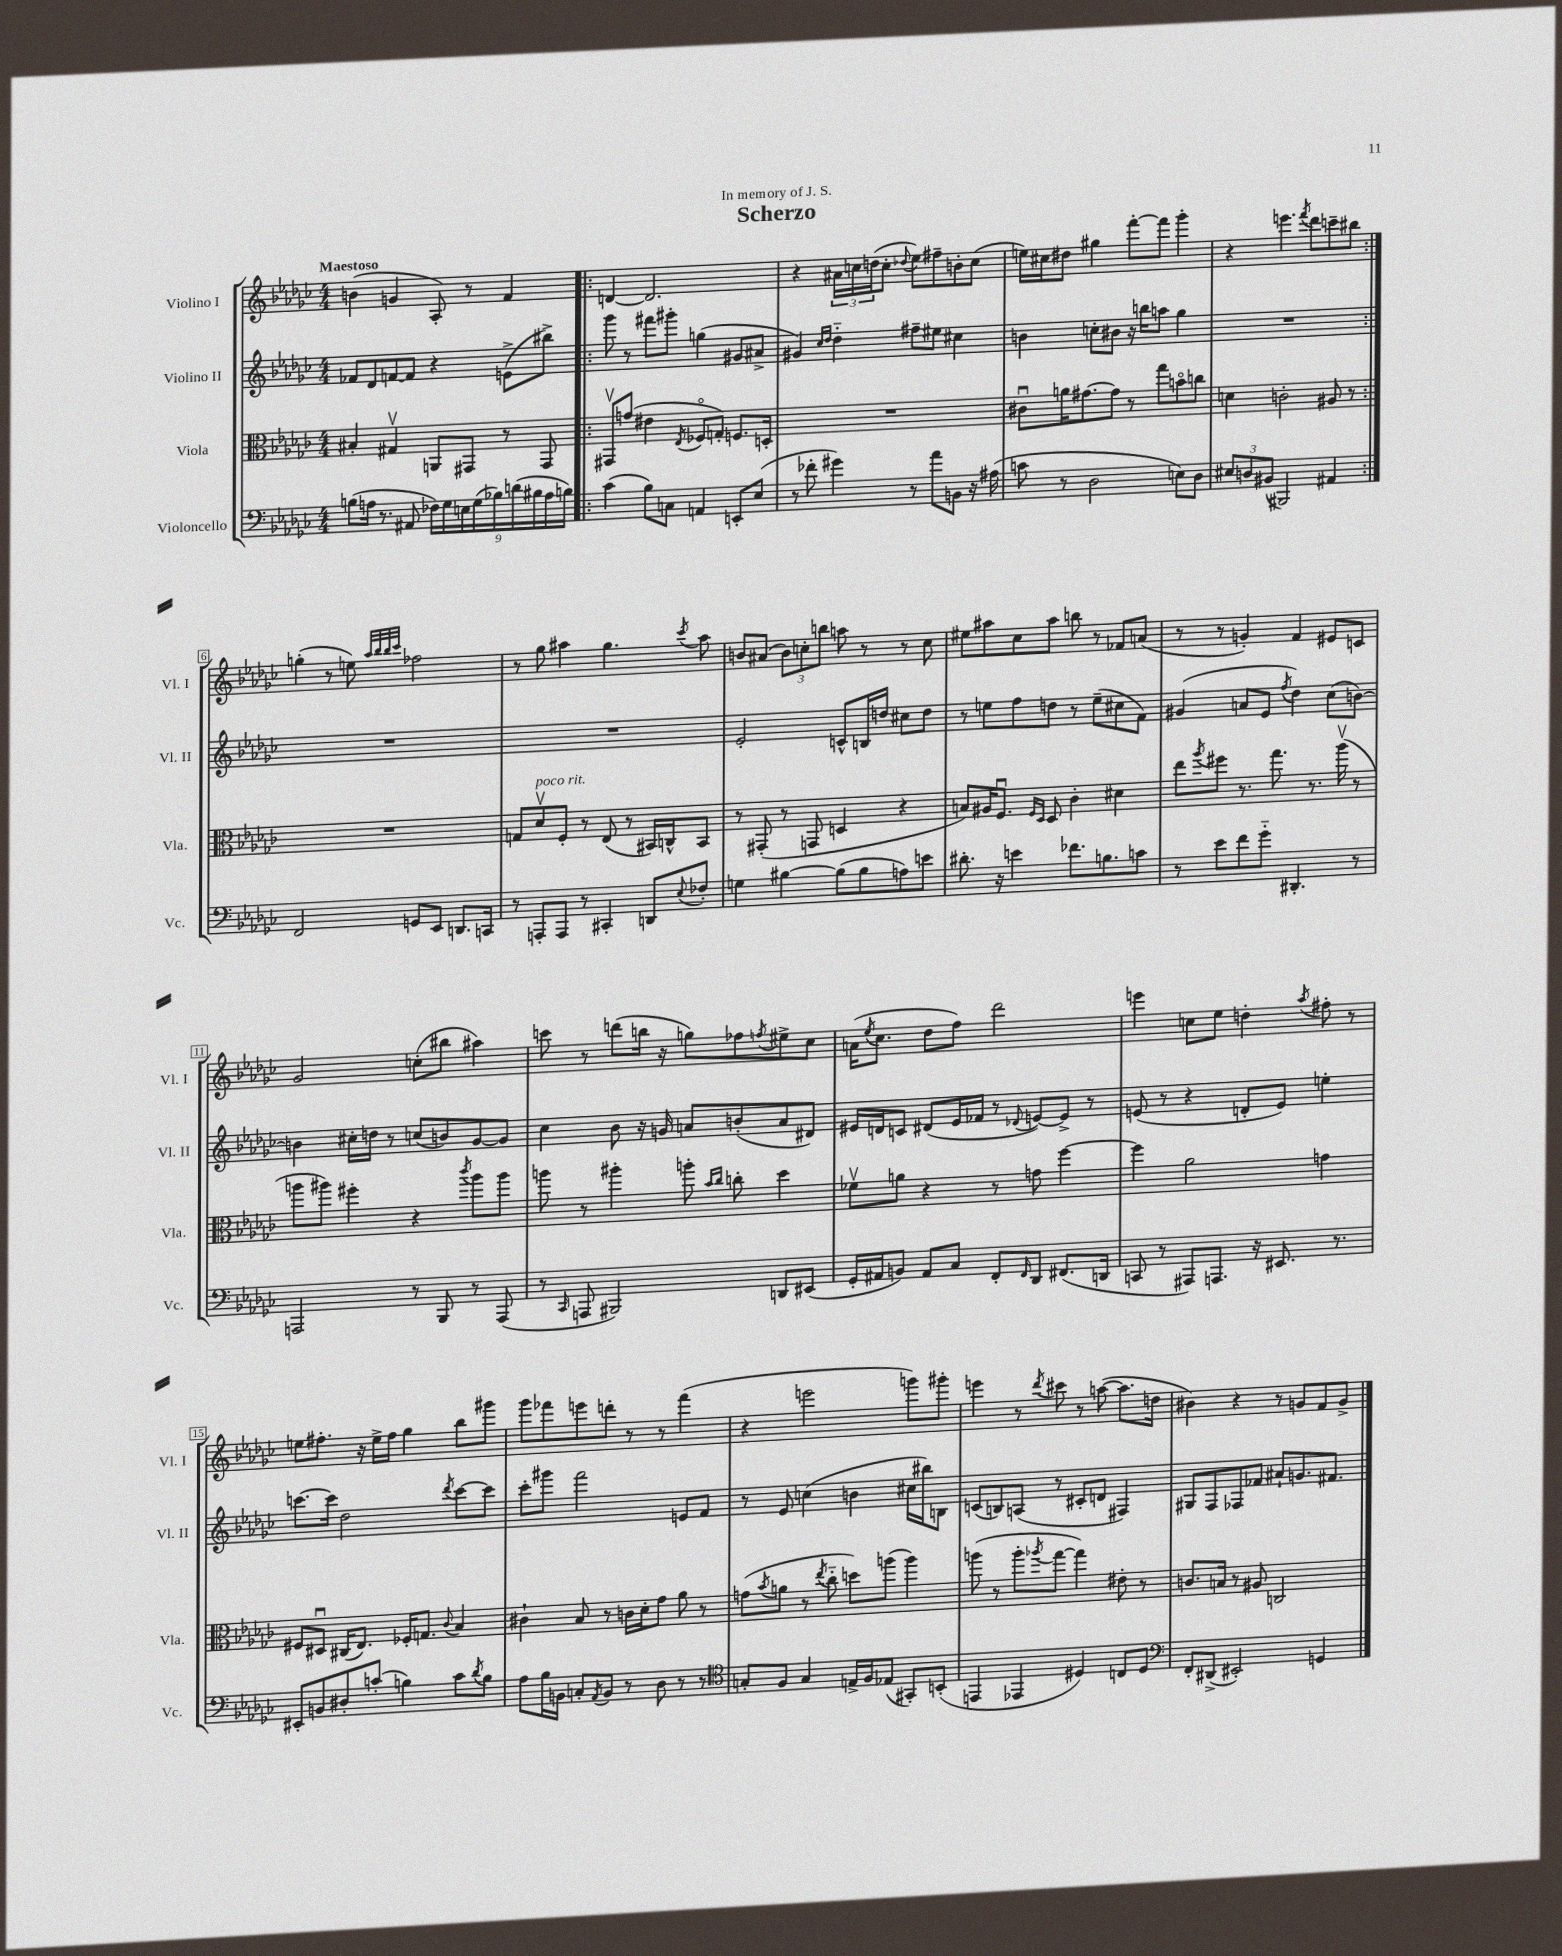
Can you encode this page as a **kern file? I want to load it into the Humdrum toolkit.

**kern	**kern	**kern	**kern
*part4	*part3	*part2	*part1
*staff4	*staff3	*staff2	*staff1
*I"Violoncello	*I"Viola	*I"Violino II	*I"Violino I
*I'Vc.	*I'Vla.	*I'Vl. II	*I'Vl. I
*clefF4	*clefC3	*clefG2	*clefG2
*k[b-e-a-d-g-c-]	*k[b-e-a-d-g-c-]	*k[b-e-a-d-g-c-]	*k[b-e-a-d-g-c-]
*M4/4	*M4/4	*M4/4	*M4/4
=1	=1	=1	=1
!	!	!	!LO:TX:a:B:t=Maestoso
(8Bn\L	4B#X'/	8f-X/L	(4bn\
16An\Jk	.	8d-/	.
8.r	.	.	.
.	4G#Xv/	[8fn/	4gn/
8AA#X/	.	8f/J]	.
18F-X\LL)	8AAn/L	4r	8A-'/)
18G-\	.	.	.
18En\	.	.	.
.	8GG#X/J	.	8r
(18G-\	.	.	.
18B-X\)	.	.	.
.	8r	(8en^\L	4f/
(18dn\	.	.	.
18B#X\	.	.	.
.	8GG#/	8bb#X^\J)	.
18A\	.	.	.
18Bn\JJ)	.	.	.
=2!|:	=2!|:	=2!|:	=2!|:
(4c-\	8GG#Xv/L	8ggg-\	[4dn/
.	(8gn/J	8r	.
8B-\L)	4e#X\	8fff#X\L	2.d/]
8Cn\J	.	8ggg#X'\J	.
.	8qE-/	.	.
4AAn/	8F-X/L	(4ggn\	.
.	8Gn'/J)	.	.
8EEn'/L	8.Fn/L	8g#X/L	.
(8E-/J	.	8a#X^/J	.
.	16Dn'/Jk	.	.
=3	=3	=3	=3
8r	1r	4g#X/)	4r
8f-X'\	.	.	.
.	.	16qqcc-/LL	.
.	.	16qqdd-/JJ	.
4g#X\)	.	4dd-\	24a#X\LL
.	.	.	24ccn\
.	.	.	(24ddn\J
.	.	.	8cc'\J
.	.	.	8qqdd-X/
8r	.	8ff#X~\L	8ee-\L)
8a-\L	.	8ee#X\J	8ff#X~\
8BBn\J	.	4cc#X\	8bn'\
16r	.	.	(8cc\J
(16A#X\	.	.	.
=4	=4	=4	=4
8cn\	8c#Xu\L	4bn\	16een\LL)
.	.	.	16cc#X\J
8r	16an\K	.	8dd#X\J
.	[8.g#X\	.	.
2D-\	.	8ccn'\L	4gg#X\
.	8g#\J]	8b#X\J	.
.	8r	16r	[8fff'\L
.	.	16bbn\KL	.
.	8gg-\L	8aan\J	8fff\J]
8En\L)	8bn\	4gg-\	4ggg-'\
8D-\J	8ccn\J	.	.
=5	=5	=5	=5
12E#X/L	4dn\	1r	4r
12Dn/	.	.	.
(12BB#X/J	.	.	.
2BBB#X/)	2cn'\	.	4.eeen\
.	.	.	8qfff/
.	.	.	8ddd-\L
4AA#X/	8A#X/	.	8cccn~\
.	8r	.	8bb#X\J
!!LO:LB:g=z
=6:|!	=6:|!	=6:|!	=6:|!
2FF/	1r	1r	(4ggn'\
.	.	.	8r
.	.	.	8een\)
.	.	.	32qqaa-/LLL
.	.	.	32qqbb-/
.	.	.	32qqbb-/
.	.	.	32qqccc-/JJJ
8GGn/L	.	.	2ff-X\
8EE-/J	.	.	.
8.DDn/L	.	.	.
16CCn/Jk	.	.	.
=7	=7	=7	=7
8r	8Gn/L	1r	8r
!	!LO:TX:a:i:t=poco rit.	!	!
8AAAn'/L	8d-v/	.	8gg-\
8AAA/J	8F'/J	.	4aa#X\
8r	8r	.	.
4CC#X'/	(8E-/	.	4.gg-\
.	8r	.	.
8DDn/L	16BB#X/LL)	.	.
.	16Cn^^/J	.	.
8qqE-/	.	.	8qccc-/
8F-X'/J	8BB#/J	.	8aa#\
=8	=8	=8	=8
4Gn\	8r	2e-'/	8bn/L
.	(8GG#X'/	.	(8a#X/J
[4B#X\	8r	.	12b\L)
.	.	.	12ccn'\
.	8GGn/	.	.
.	.	.	12bbn\J
(8B#\L]	4Dn/	8cn^^/L	8aan\
8B#\	.	16Bn/L	8r
.	.	16ddn/JJ	.
8An\)	4r	8cc#X\L	8r
8en\J	.	8dd\J	8cc\
=9	=9	=9	=9
8.d#X'\	8Bn/L)	8r	8ee#X\L
.	16A#X/K	8een\L	8aa#X\
16r	8.Fu/J	.	.
4en\	.	8ff\	8cc-\
.	16qqF/LL	.	.
.	16qqD-/JJ	.	.
.	8D-/	8ddn\J	8aa#\J
8.f-X\L	4c-'\	8r	8bbn\
.	.	(8ee~\L	8r
8.Bn\	.	.	.
.	4d#X\	8cc#X\	8f-X/L
8cn\J	.	8f\J)	(8an/J
=10	=10	=10	=10
8r	8ee-\L	(4g#X/	8r
.	8qaa-/	.	.
8e-\L	8ff#X\J	.	8r
8f\	8.r	8an/L	4gn'/)
8g-\J	.	8e-/J	.
.	8.gg-\	.	.
.	.	8qff/	.
4.DD#X'/	.	4dd-\)	4f/
.	8.r	.	.
.	.	(8cc-\L	8e#X/L
.	(16aa-v\	.	.
8r	8r	[8bn\J)	8cn/J
!!LO:LB:g=z
=11	=11	=11	=11
2AAAn/	8aan\L	4bn\]	2g-/
.	8aa#X\J)	.	.
.	4ff#X'\	16cc#X'\LL	.
.	.	16ddn\JJ	.
.	.	8r	.
8r	4r	(8ccn/L	(8ccn'\L
8BBB-/	.	8bn/)	8bb#X\J
.	8qccc-/	.	.
8r	8aa#\L	[8g-/	4aa#X\)
(8AAA/	8aa#\J	8g-/J]	.
=12	=12	=12	=12
8r	8aan\	4cc-\	8cccn\
16qqCC-/	.	.	.
8AAAn/	8r	.	8r
2BBB#X/)	4aa#X'\	8b-\	(8dddn\L
.	.	16r	16bbn\Jk
.	.	16gn/	16r
.	8aan'\	8an/L	8ggn\L)
.	16qqb-/LL	.	.
.	16qqcc-/JJ	.	.
.	8ccn'\	(8bn'/	8ff-X\
.	.	.	8qffn/
8DDn/L	4dd-\	8a/	8ee#X^\
(8EE#X/J	.	8d#X/J)	8cc-\J
=13	=13	=13	=13
16GG-'/LL	8f-Xv\L	16e#X/LL	(16an\KL
.	.	.	8qee-/
16AA#X/J	.	16dn/J	8.cc-\J
8BBn/J)	8an\J	8cn/J	.
8AA#/L	4r	(8d#X/L	8dd-\L
8C-/J	.	16e#/L	8ff\J)
.	.	16f-X/JJ	.
8FF'/L	8r	8r	2ddd-\
16qqFF/	.	8qqd-X/	.
8DD-/J	8gn\	[8en/L)	.
(8.FF#X/L	[4ff\	8e^/J]	.
.	.	8r	.
16DDn/Jk	.	.	.
=14	=14	=14	=14
8CCn/	4ff\]	(8en/	4eeen\
8r	.	8r	.
8AAA#X/L)	2a-\	4r	8ccn\L
8.AAAn/J	.	.	8ee-\J
.	.	8dn'/L	4ddn'\
16r	.	.	.
8.EE#X/	.	8e/J)	.
.	.	.	8qaa-/
.	4gn\	4een'\	8ff#X'\
8.r	.	.	.
.	.	.	8r
!!LO:LB:g=z
=15	=15	=15	=15
8EE#X'/L	8F#X/L	[8.cccn\L	8een\L
8BBn/	8D#Xu/J	.	8.ff#X'\J
.	.	16ccc\Jk]	.
8D#X'/	(16C#X/KL	2dd-\	.
.	8.E-/J)	.	16r
(8cn'/J	.	.	16ee^\LL
.	.	.	16ff#\JJ
4Bn\)	16F-X'/KL	.	4gg-\
.	8.Gn/J	.	.
.	8qqc-/	8qddd-/	.
8c\L	4B-/	[8ccc\L	8bb-\L
8qd-/	.	.	.
8B\J	.	8ccc\J]	8ggg#X\J
=16	=16	=16	=16
8A-\L	4c#X`\	8ccc-'\L	8ggg-\L
16B-\L	.	8ggg#X\J	8fff-X\
16BBn\JJ	.	.	.
8Cn'/L	8B-/	2fff\	8eeen\
8qAA-/	.	.	.
8BB/J	8r	.	8dddn'\J
8r	16cn\LL	.	8r
.	16d-'\J	.	.
8D-\	8g-\J	.	8r
8r	8a-\	8en/L	(4fff-\
8r	8r	8f/J	.
=17	=17	=17	=17
*clefC4	*	*	*
8Gn'/L	(8gn\L	8r	4r
.	8qb-/	.	.
8F/J	8an\J	8e-/	.
4G/	8r	(4ccn\	2eeen\
.	8qee-/	.	.
.	8cc-\	.	.
16En^/LL	8ddn\L)	4bn\	.
16F/J	.	.	.
(8E-X/J	(8aan\J	.	.
8GG#X'/L)	4aa\)	16cc#X\LL	8gggn\L)
.	.	16bb#X\J)	.
(8BBn'/J	.	8Bn\J	8ggg#X'\J
=18	=18	=18	=18
4EEn/	(8aan\	(8cn/L	4eeen\
.	8r	8Bn/)	.
4EE-X/	8aa'\L	(8An/J	8r
.	8qaa-X/	.	8qddd-/
.	[8gg-\J	8r	8ccc#X\
4D#X/)	4gg-\])	8c#X'/L	8r
.	.	8dn/J	([8aan\
8Cn/L	8e#X'\	4F#X/)	8.aa\L]
8D#/J	8r	.	.
.	.	.	16ddn\Jk
=19	=19	=19	=19
*clefF4	*	*	*
8FF'/L	8.cn/L	8G#X/L	4b#X\)
(8DD#X^/J	.	8F/	.
.	16Bn/Jk	.	.
2EE#X'/)	8r	8F-X/	4r
.	8A#X/	8f-X/J	.
.	2Cn/	8a#X`/L	8r
.	.	8.gn/	8gn/L
4GGn/	.	.	8f/
.	.	8.f#X/J	.
.	.	.	8g^/J
==	==	==	==
*-	*-	*-	*-
